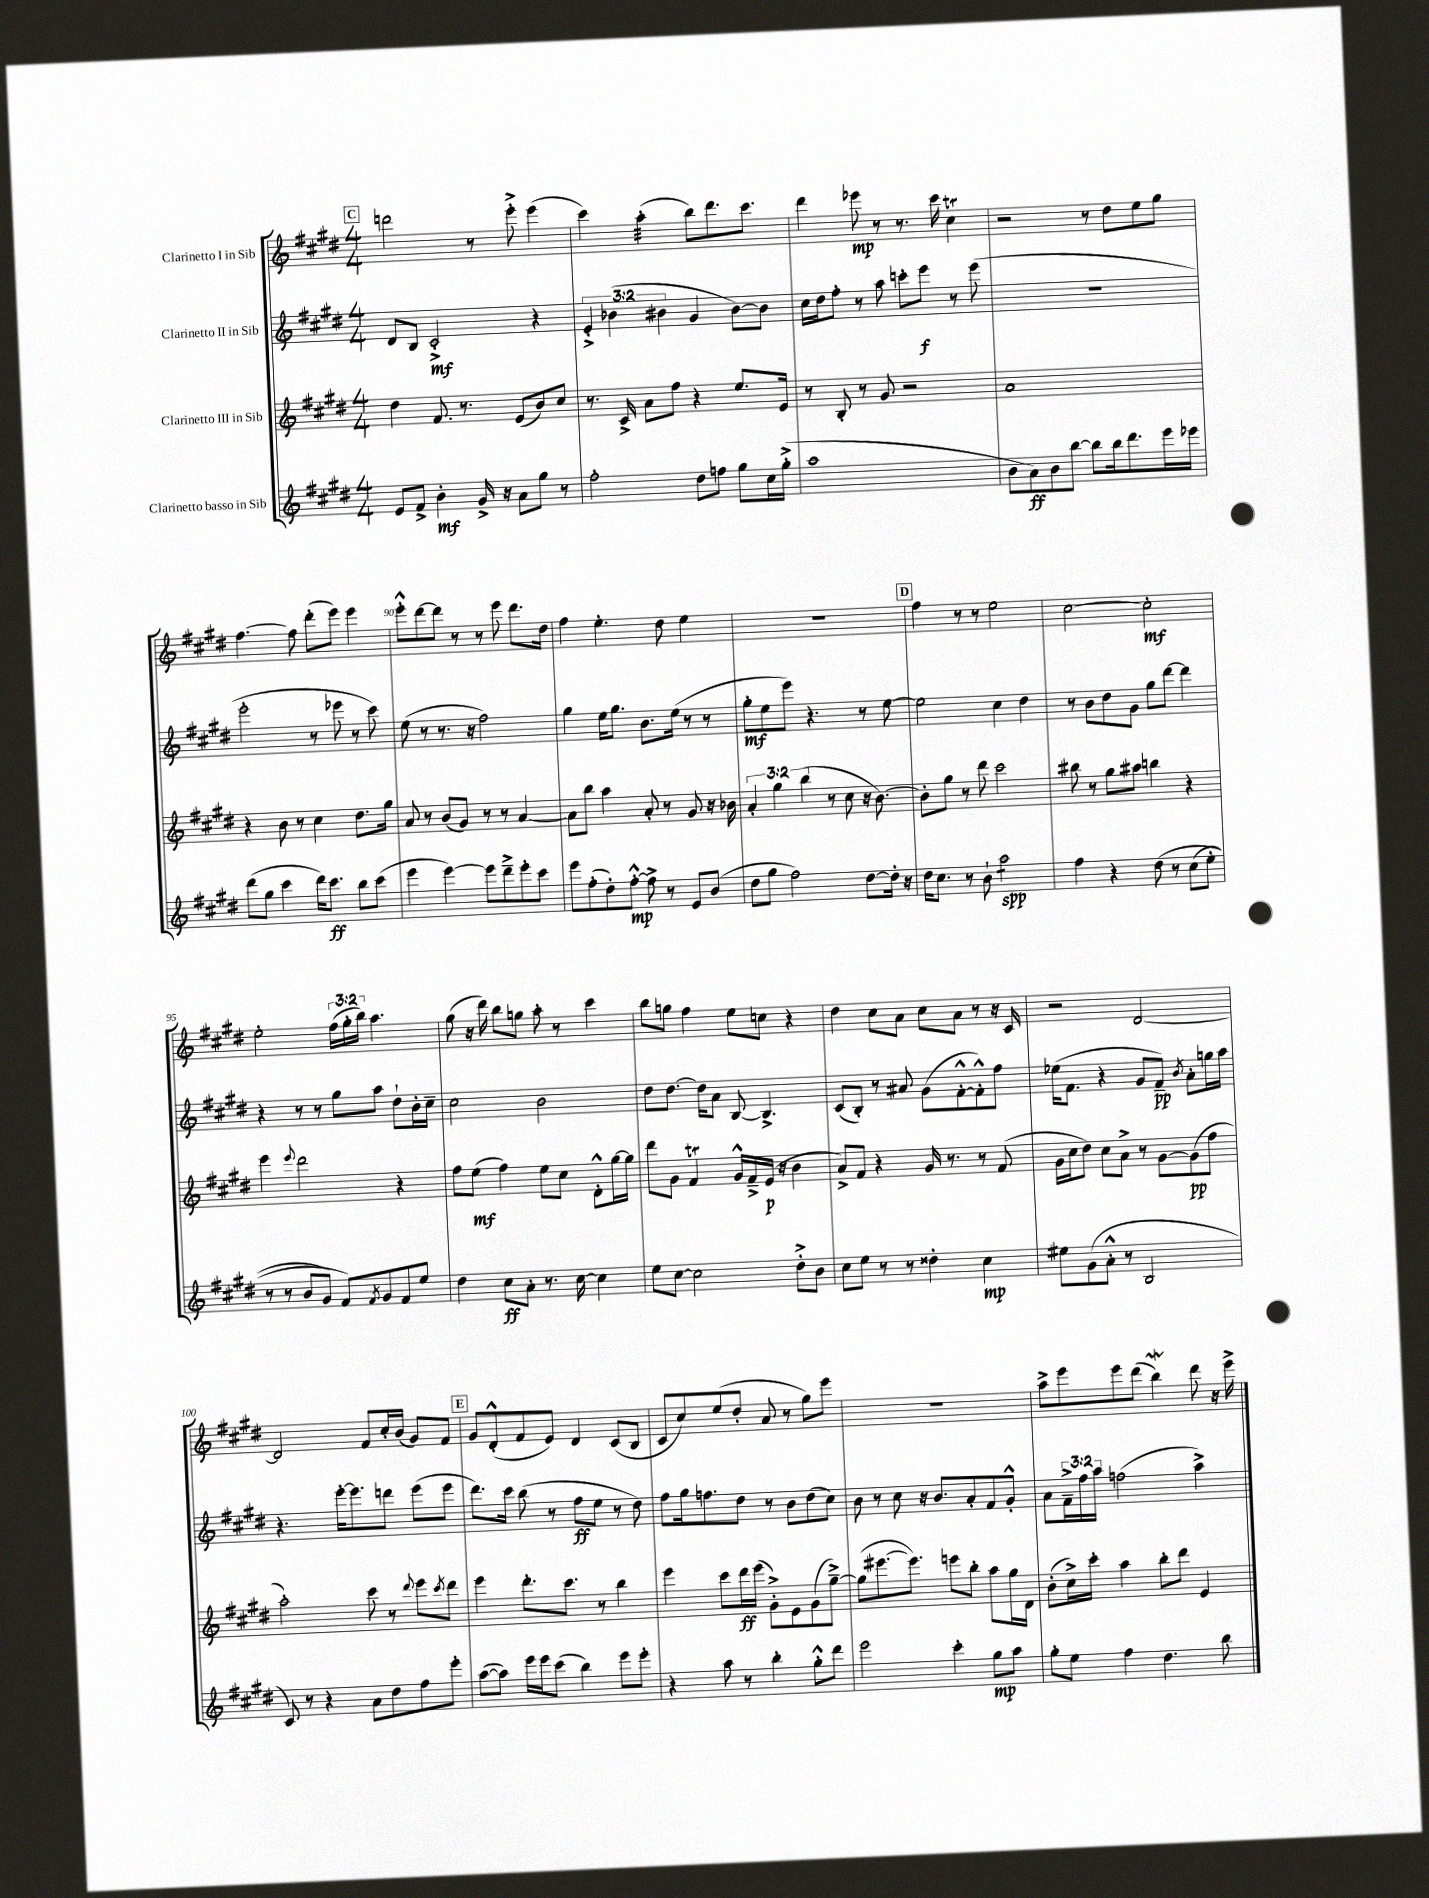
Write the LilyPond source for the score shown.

<<
\new StaffGroup <<
\new Staff = "s0" \with { instrumentName = "Clarinetto I in Sib" } {
    \clef treble \key e \major \numericTimeSignature \time 4/4 \override Staff.TupletNumber.text = #tuplet-number::calc-fraction-text
    \mark \markup { \box "C" } d'''2 r8 e'''8-.-> e'''4( |
    cis'''4) a''4:32-.( b''8) dis'''8. cis'''8. |
    dis'''4 ees'''8\mp r8 r8. cis'''16 cis''4\trill |
    r2 r8 dis''8 e''8 gis''8 |
    fis''4.~ fis''8 dis'''8-.( e'''8) e'''4 |
    e'''8-.-^ dis'''8~ dis'''8 r8 r8 e'''8 dis'''8. dis''16 |
    fis''4 e''4.-. dis''8 e''4 |
    R1 |
    \mark \markup { \box "D" } fis''4 r8 r8 e''2 |
    cis''2~ cis''2-.\mf |
    e''2-. \tuplet 3/2 { fis''16( gis''16-. b''16) } a''4. |
    gis''8( r16 dis'''16) b''8 g''8 a''8-. r8 cis'''4 |
    b''8 g''8 fis''4 e''8 c''8 r4 |
    dis''4 cis''8 a'8 cis''8 a'8 r8 r16 cis'16 |
    r2 dis'2~ |
    dis'2 fis'8 cis''16-. b'16( gis'8) fis'8 |
    \mark \markup { \box "E" } gis'8 dis'8-.-^( fis'8 e'8) dis'4 cis'8( b8 |
    cis'8 cis''8) e''8( dis''8-. a'8 r8 gis''8) e'''8 |
    r1 |
    a''8-> e'''8 e'''8 dis'''8( b''4\mordent) dis'''8 r16 e'''16-> \bar "|." |
}
\new Staff = "s1" \with { instrumentName = "Clarinetto II in Sib" } {
    \clef treble \key e \major \numericTimeSignature \time 4/4 \override Staff.TupletNumber.text = #tuplet-number::calc-fraction-text
    \mark \markup { \box "C" } dis'8 b8 cis'2-.->\mf r4 |
    \tuplet 3/2 { e'4-.-> bes'4( bis'4 } gis'4 bis'8~) bis'8 |
    cis''16 dis''16 fis''8-. r8 a''8 c'''8-. e'''8\f r8 e'''8( |
    R1 |
    e'''2-. r8 ees'''8 r8 cis'''8) |
    e''8( r8 r8. r16 fis''2) |
    gis''4 e''16 gis''8. b'8. e''16( r8 r8 |
    gis''8-.\mf e''8 e'''8) r4. r8 e''8~ |
    \mark \markup { \box "D" } e''2 cis''4 dis''4 |
    r8 b'8 dis''8 gis'8 gis''8 dis'''8~ dis'''4 |
    r4 r8 r8 gis''8 a''8 dis''8-! b'16-. cis''16-- |
    cis''2 b'2 |
    dis''8 dis''8.~ dis''16 a'8 b8~ b4.-> |
    cis'8( b8-.) r8 ais'8 gis'8( fis'8~-.-^ fis'8-.-^) fis''8 |
    ees''16( fis'8. r4 gis'8 fis'8--\pp) \acciaccatura { b'8 } a'8-. g''16 a''16 |
    r4. e'''16~-. e'''8. d'''8 e'''8( e'''8 |
    \mark \markup { \box "E" } dis'''8.) cis'''16 b''8( r8 fis''8\ff e''8 r8 dis''8) |
    fis''8 gis''16 f''8. dis''8 r8 b'8 dis''8( cis''8) |
    b'8 r8 cis''8 r16 b'8. a'8-. fis'8 gis'8-.-^ |
    a'8 \tuplet 3/2 { fis'16---> fis''16 a''16 } f''2( a''4->) \bar "|." |
}
\new Staff = "s2" \with { instrumentName = "Clarinetto III in Sib" } {
    \clef treble \key e \major \numericTimeSignature \time 4/4 \override Staff.TupletNumber.text = #tuplet-number::calc-fraction-text
    \mark \markup { \box "C" } dis''4 fis'8. r8. e'8( b'8) cis''8 |
    r8. cis'16-> a'8 fis''8 r4 e''8. e'16 |
    r8 b8-. r8 gis'8 r2 |
    a'1 |
    r4 b'8 r8 cis''4 dis''8. gis''16 |
    a'8 r8 b'8( gis'8) r8 r8 a'4~ |
    a'8 b''8 a''4 a'8-. r8 gis'8 r16 bes'16 |
    \tuplet 3/2 { a'4-. gis''4 b''4( } r8 cis''8 r16 b'8.~) |
    \mark \markup { \box "D" } b'8-. gis''8 r8 dis'''8 cis'''2 |
    bis''8 r8 gis''8 ais''8 b''4 r4 |
    e'''4 \appoggiatura { e'''8 } dis'''2 r4 |
    fis''8 e''8\mf( fis''4) e''8 cis''8 dis'8-.-^ gis''16~ gis''16 |
    dis'''8 gis'8 fis'4\trill gis'16-^ fis'16---> e'16\p( r16 b'4 |
    a'8->) fis'8 r4 gis'16 r8. r8 fis'8( |
    gis'16 cis''16 dis''8) cis''8 a'8-> r8 gis'8~ gis'8\pp( fis''8 |
    a''2-.) cis'''8 r8 \appoggiatura { dis'''8 } e'''8 \acciaccatura { cis'''8 } dis'''8 |
    \mark \markup { \box "E" } e'''4 dis'''8.-. cis'''8. r8 b''4 |
    e'''4 cis'''8 dis'''16\ff e'''16( gis'8-.->) e'8 gis'8( gis''8~--->) |
    gis''8( eis'''8.~ eis'''8.) e'''8 b''8-. a''8 gis''16 dis'16 |
    b'8-.( cis''16->) cis'''16-. a''4 b''8-. dis'''8 e'4 \bar "|." |
}
\new Staff = "s3" \with { instrumentName = "Clarinetto basso in Sib" } {
    \clef treble \key e \major \numericTimeSignature \time 4/4
    \mark \markup { \box "C" } e'8 fis'8-> b'4-.\mf gis'16-> r16 a'8 gis''8 r8 |
    fis''2-. dis''8 f''8 gis''8 cis''16 gis''16-.->( |
    a''1 |
    b'8 a'8\ff) b'8 b''8~ b''8 b''16 dis'''8. e'''16 ees'''16 |
    dis'''8( gis''8 cis'''4 dis'''16) cis'''8.\ff b''8 cis'''8( |
    e'''4 e'''4~) e'''8 dis'''8---> e'''8-. cis'''8 |
    e'''8 fis''8-.( dis''8-.) fis''8~-.-^\mp fis''8-> r8 e'8 b'8( |
    dis''8 gis''8 fis''2) dis''8~ dis''16-. r16 |
    \mark \markup { \box "D" } dis''16 cis''8. r8 b'8-! a''2:8\spp |
    fis''4 r4 dis''8\( r8 cis''8( e''8-. |
    r8 r8 b'8 gis'8) fis'8\) \acciaccatura { fis'8 } gis'8 fis'8 e''8 |
    dis''4 cis''8\ff a'8-. r8. cis''16~ cis''4 |
    e''8 cis''8~ cis''2 dis''8-.-> b'8 |
    cis''8 e''8 r8 r8 disis''4-. cis''4\mp |
    eis''8 gis'8( a'8-.-^ r8 b2 |
    cis'8) r8 r4 a'8 dis''8 fis''8 e'''8-. |
    \mark \markup { \box "E" } a''8~( a''8) e'''16 e'''16 cis'''8( b''4) e'''8 e'''8-. |
    r4 a''8 r8 b''4-. gis''8-.-^ dis'''8 |
    e'''2 cis'''4-. gis''8\mp a''8 |
    gis''8-. e''8 fis''4 dis''4. b''8 \bar "|." |
}
>>
>>
\layout { \context { \Score currentBarNumber = #85 \override BarNumber.break-visibility = ##(#f #t #t) barNumberVisibility = #(every-nth-bar-number-visible 5) } }
